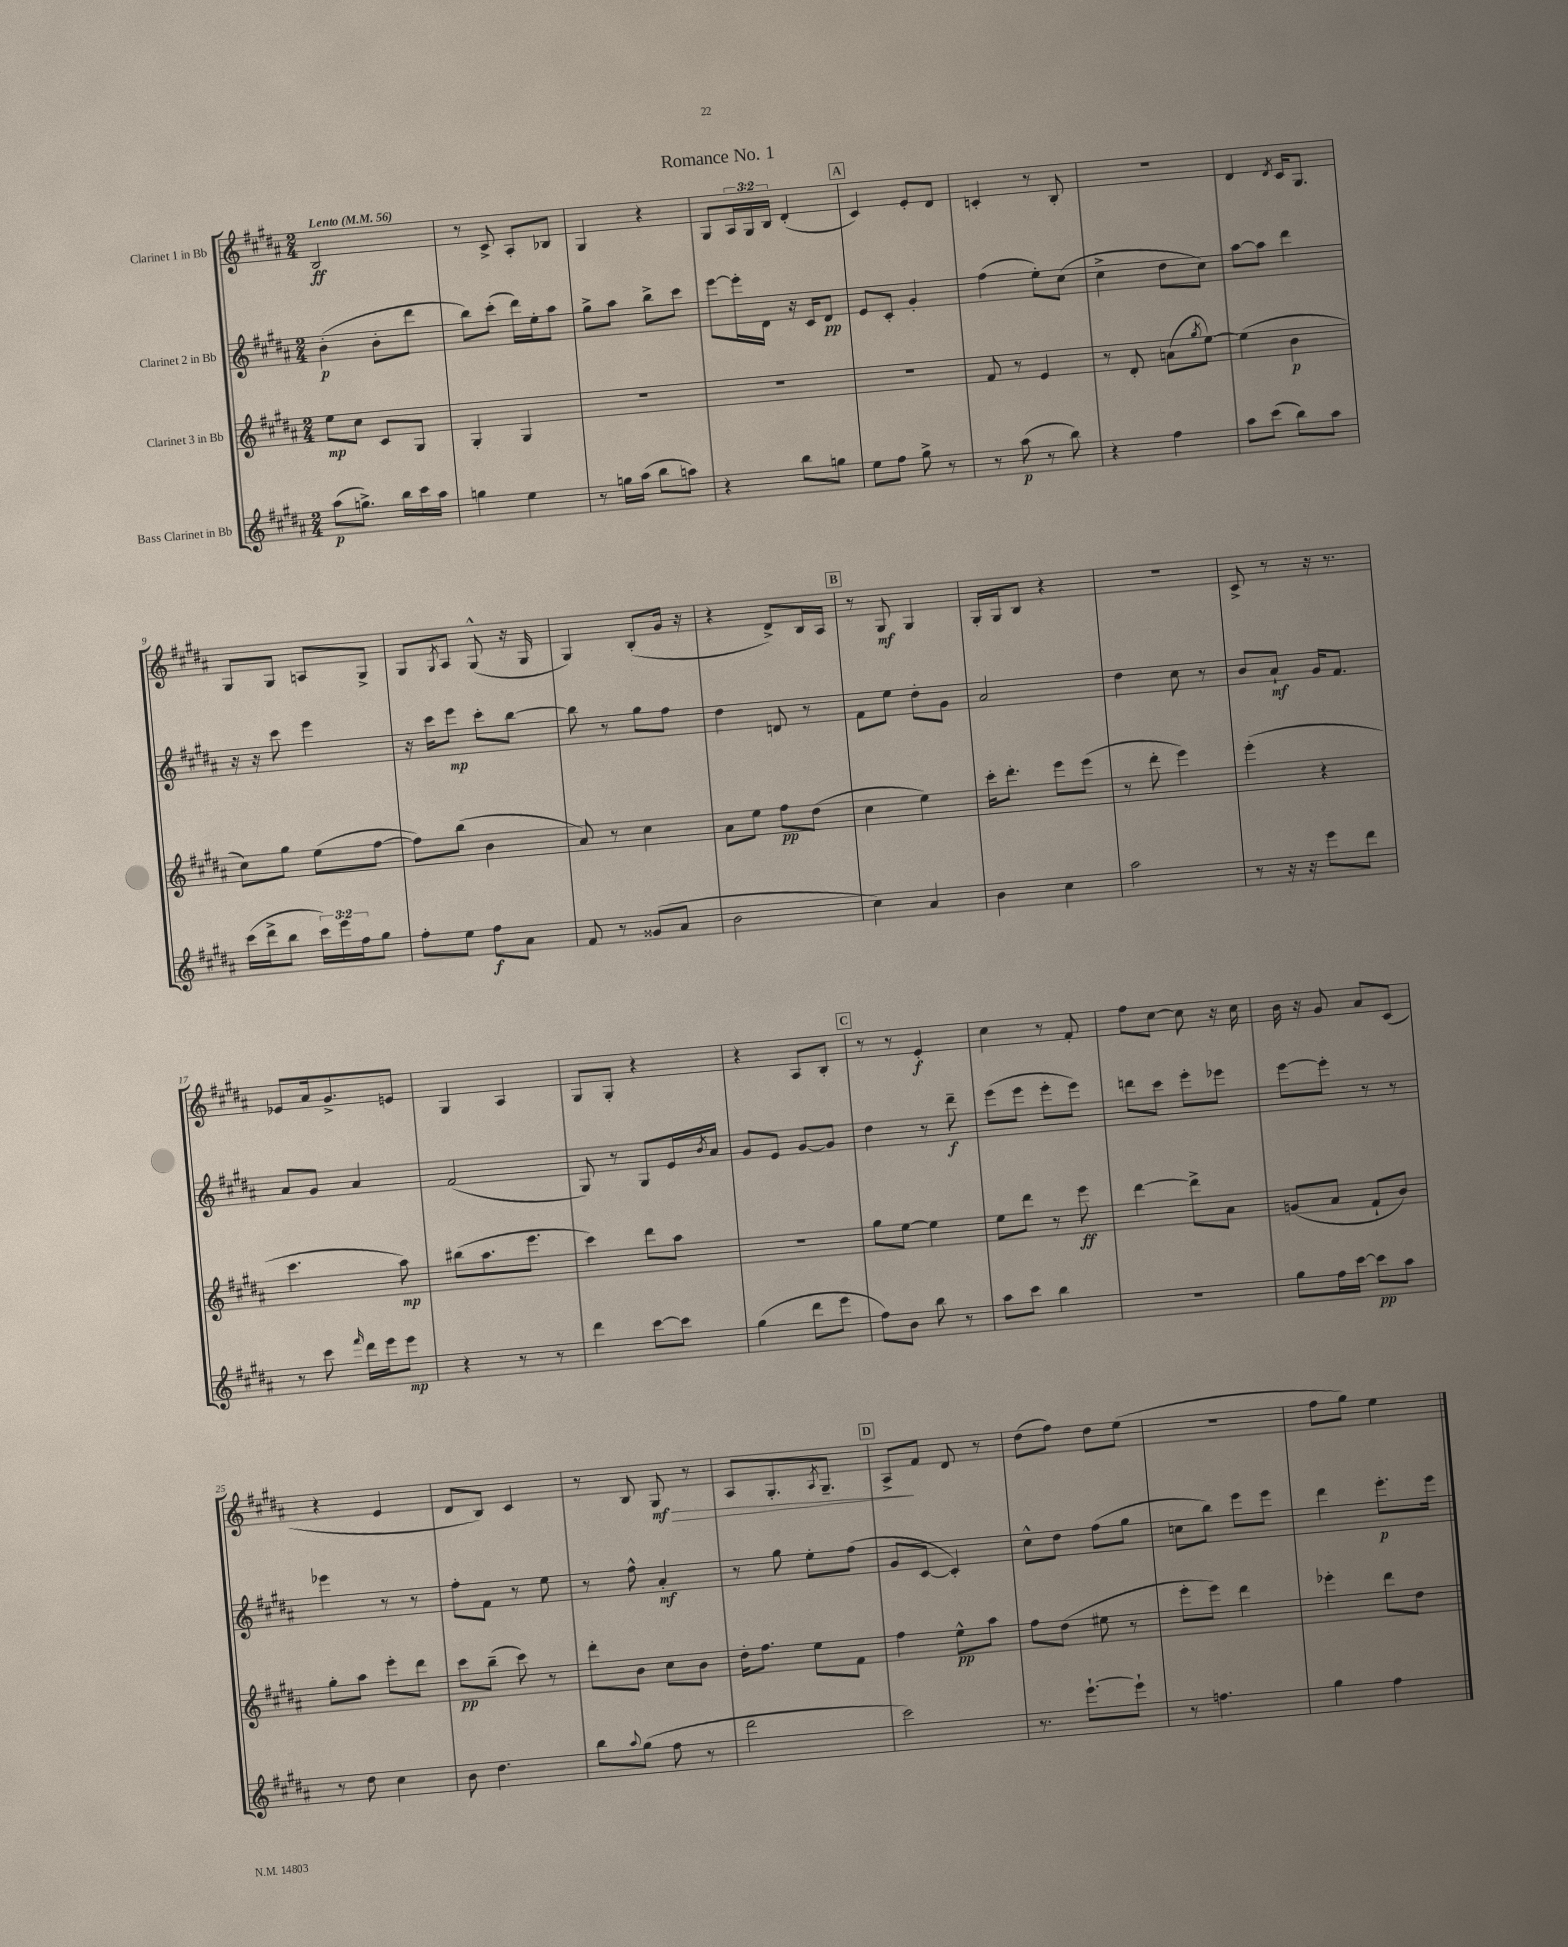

**kern	**kern	**kern	**kern
*staff4	*staff3	*staff2	*staff1
*clefG2	*clefG2	*clefG2	*clefG2
*k[f#c#g#d#a#]	*k[f#c#g#d#a#]	*k[f#c#g#d#a#]	*k[f#c#g#d#a#]
*M2/4	*M2/4	*M2/4	*M2/4
*MM56	*MM56	*MM56	*MM56
(8aa#	8ee	(4b'	2B
8.gg^)	8cc#	.	.
.	8c#	8b'	.
16bb	.	.	.
16ccc#	8G#	8ddd#	.
16aa#	.	.	.
=	=	=	=
4gg	4G#'	8bb)	8r
.	.	(8ccc#'	8c#^
4ee	4G#	16ddd#)	8A#'
.	.	16ee'	.
.	.	8aa#	8B-
=	=	=	=
8r	2r	8gg#^	4G#
16gg	.	8aa#	.
(16aa#	.	.	.
8bb	.	8bb^	4r
8aa)	.	8ccc#	.
=	=	=	=
4r	2r	[8eee	8G#
.	.	16eee']	24A#
.	.	.	24G#
.	.	16d#	.
.	.	.	24B
8bb	.	16r	(4d#'
.	.	16c#	.
8gg	.	8d#	.
=	=	=	=
8ee	2r	8e	4c#)
8ff#	.	8c#'	.
8gg#^	.	4g#'	8e'
8r	.	.	8d#
=	=	=	=
8r	8f#	(4ff#	4c'
(8aa#	8r	.	.
8r	4e	8ee')	8r
8bb)	.	(8cc#	8B'
=	=	=	=
4r	8r	4cc#^	2r
.	8d#'	.	.
4ff#	(8a	8dd#	.
.	8qgg#	.	.
.	[8ee)	8cc#)	.
=	=	=	=
8aa#	(4ee]	[8aa#	4d#
(8ccc#	.	8aa#]	.
.	.	.	8qd#
8bb)	4b	4ddd#	16c#
.	.	.	8.G#
8aa#	.	.	.
=	=	=	=
(16ccc#	8cc#)	16r	8G#
16ddd#^	.	16r	.
8bb	8gg#	8ccc#	8G#
24ccc#)	(8ee	4eee	8A
24eee	.	.	.
24ff#	.	.	.
8gg#	[8ff#	.	8G#^
=	=	=	=
8ff#'	8ff#])	16r	8G#
.	.	16ccc#	.
.	.	.	8qG#
8ee	(8bb	8eee	8A#
8ff#	4b	8ccc#'	(8G#^^
8a#	.	[8bb	16r
.	.	.	16G#
=	=	=	=
8f#	8a#)	8bb]	4G#)
8r	8r	8r	.
(8g##	4cc#	8gg#	(8B'
8a#	.	8ff#	16g#
.	.	.	16r
=	=	=	=
2b	8a#	4dd#	4r
.	8ee	.	.
.	8ff#	8d	8d#^)
.	(8dd#	8r	16B
.	.	.	16A#
=	=	=	=
4cc#)	4cc#	8f#	8r
.	.	8ee	8G#
4a#	4ee)	8dd#'	4G#
.	.	8g#	.
=	=	=	=
4b	16ccc#'	2a#	16G#'
.	8.ddd#'	.	16G#
.	.	.	8B
4cc#	8eee	.	4r
.	(8eee	.	.
=	=	=	=
2aa#	8r	4dd#	2r
.	8ddd#'	.	.
.	4eee)	8cc#	.
.	.	8r	.
=	=	=	=
8r	(4eee'	8b	8c#^
16r	.	8a#`	8r
16r	.	.	.
8eee	4r	16g#	16r
.	.	8.f#	8.r
8ddd#	.	.	.
=	=	=	=
8r	4.ccc#	8a#	8e-
8ccc#	.	8g#	16a#
.	.	.	8.g#^
16qqfff#	.	.	.
16ddd#	.	4a#	.
16eee	.	.	.
8eee	8aa#)	.	8e
=	=	=	=
4r	(8bb#	(2f#	4G#
.	8.aa#	.	.
8r	.	.	4A#
.	8.eee	.	.
8r	.	.	.
=	=	=	=
4ddd#	4ccc#)	8G#)	8G#
.	.	8r	8G#'
[8ccc#	8ddd#	8G#	4r
8ccc#]	8aa#	16e	.
.	.	8qb	.
.	.	16a#	.
=	=	=	=
(4gg#	2r	8g#	4r
.	.	8e	.
8ddd#	.	[8g#	8A#
8eee	.	8g#]	8B'
=	=	=	=
8ff#)	8gg#	4dd#	8r
8b	[8ee	.	8r
8bb	4ee]	8r	4e'
8r	.	8ddd#~	.
=	=	=	=
8aa#	8ee	(8eee	4cc#
8ccc#	8ddd#	8eee	.
4bb	8r	8eee'	8r
.	8eee	8eee)	8f#'
=	=	=	=
2r	[4ddd#	8ddd	8ff#
.	.	8ccc#	[8cc#
.	8ddd#^]	8eee'	8cc#]
.	8a#	8eee-	16r
.	.	.	16cc#
=	=	=	=
8gg#	(8g	[8eee	16b
.	.	.	16r
16ff#	8a#	8eee']	8g#
[16ccc#	.	.	.
8ccc#]	8f#`	8r	8a#
8aa#	8b)	8r	(8c#
=	=	=	=
8r	8gg#'	4eee-	4r
8dd#	8aa#	.	.
4cc#	8eee'	8r	4e
.	8ddd#	8r	.
=	=	=	=
8b	8ccc#	8ff#'	8d#
4.dd#	(8bb~	8f#	8B)
.	8ccc#)	8r	4c#
.	8r	8ee	.
=	=	=	=
8bb	8ddd#'	8r	8r
8qqaa#	.	.	.
(8gg#	8b	8ff#^^	8B
8ff#	8cc#	4a#'	8G#
8r	8b	.	8r
=	=	=	=
2ddd#	16dd#'	8r	8A#
.	8.ff#	.	.
.	.	8gg#	8.G#'
.	8ee	8ee'	.
.	.	.	8qA#
.	.	.	8.G#~
.	8f#	(8ff#	.
=	=	=	=
2ccc#)	4ff#	8g#	8A#^
.	.	[8c#	8f#
.	8ee^^	4c#'])	8d#
.	8aa#	.	8r
=	=	=	=
8.r	8ff#	8cc#^^	(8dd#
.	(8dd#	8dd#	8ff#)
[8.eee`	.	.	.
.	8ee#	(8ff#	8dd#
8eee`]	8r	8gg#	(8ee
=	=	=	=
8r	8eee'	8cc	2r
4.ff	8eee)	8bb)	.
.	4ddd#	8eee	.
.	.	8eee	.
=	=	=	=
4gg#	4eee-'	4ddd#	8ff#
.	.	.	8gg#)
4ff#	8ddd#	8.eee'	4ee
.	8dd#	.	.
.	.	16eee	.
==	==	==	==
*-	*-	*-	*-
